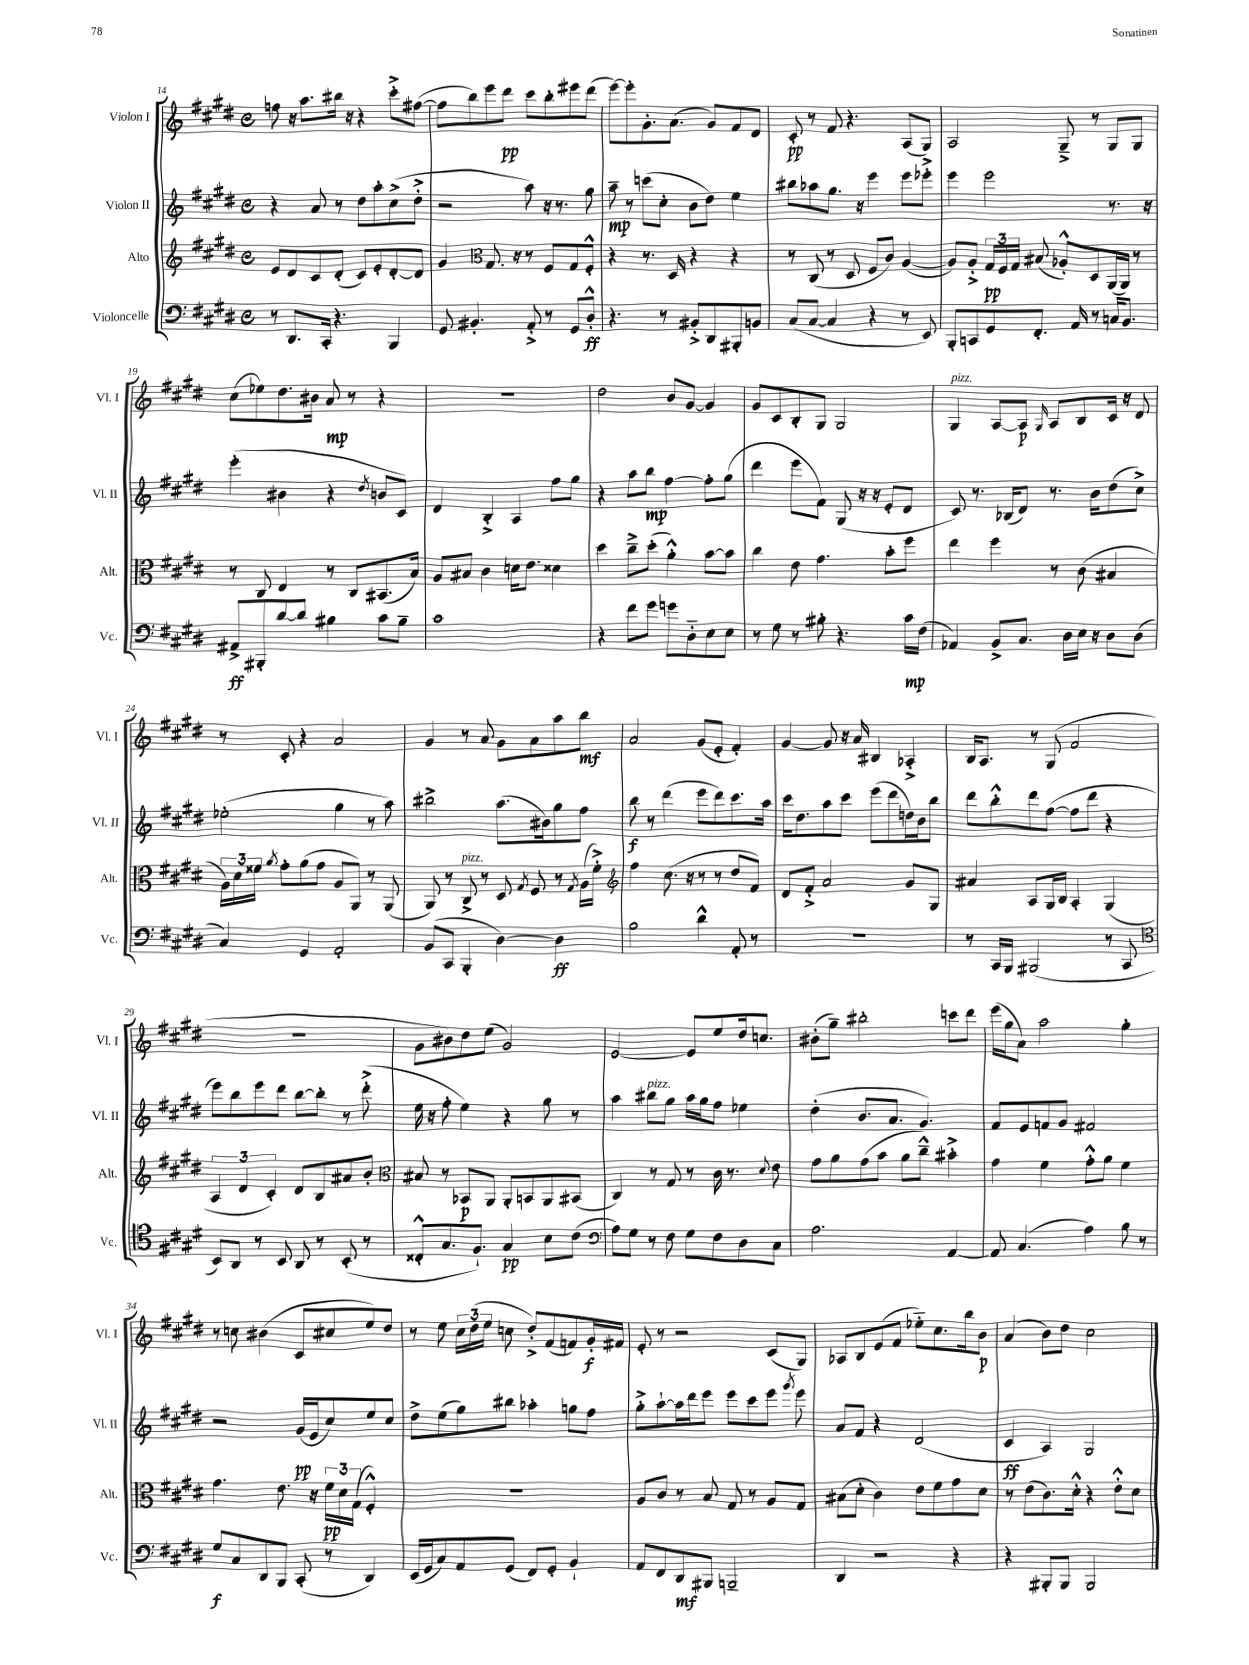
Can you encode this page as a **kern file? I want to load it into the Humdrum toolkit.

**kern	**dynam	**kern	**dynam	**kern	**dynam	**kern	**dynam
*part4	*part4	*part3	*part3	*part2	*part2	*part1	*part1
*staff4	*staff4	*staff3	*staff3	*staff2	*staff2	*staff1	*staff1
*I"Violoncelle	*	*I"Alto	*	*I"Violon II	*	*I"Violon I	*
*I'Vc.	*	*I'Alt.	*	*I'Vl. II	*	*I'Vl. I	*
*clefF4	*	*clefG2	*	*clefG2	*	*clefG2	*
*k[f#c#g#d#]	*	*k[f#c#g#d#]	*	*k[f#c#g#d#]	*	*k[f#c#g#d#]	*
*M4/4	*	*M4/4	*	*M4/4	*	*M4/4	*
*met(c)	*	*met(c)	*	*met(c)	*	*met(c)	*
=14	=14	=14	=14	=14	=14	=14	=14
8r	.	8e/L	.	4r	.	8ffn\	.
8.DD#/L	.	8d#/	.	.	.	16r	.
.	.	.	.	.	.	8.aa\L	.
.	.	8c#/	.	8a/	.	.	.
16CC#'/Jk	.	.	.	.	.	.	.
4.r	.	(8d#'/J	.	8r	.	16bb#X\Jk	.
.	.	.	.	.	.	16r	.
.	.	8c#/L)	.	8dd#\L	.	4r	.
.	.	8e'/	.	8aa'\	.	.	.
4BBB/	.	[8d#'/	.	(8cc#^\	.	8ccc#'^\L	.
.	.	8d#/J]	.	8dd#'^\J	.	([8ff#X\J	.
=15	=15	=15	=15	=15	=15	=15	=15
8GG#/	.	4g#/	.	2r	.	8ff#\L]	.
4.BB#X'/	.	.	.	.	.	8bb\)	.
*	*	*clefC3	*	*	*	*	*
.	.	8.G#/	.	.	.	8eee\	.
.	.	.	.	.	.	8ddd#\J	pp
.	.	16r	.	.	.	.	.
8AA'^/	.	8r	.	8aa\)	.	8ccc#\L	.
8r	.	8F#/L	.	16r	.	8bb'\	.
.	.	.	.	8.r	.	.	.
8GG#/L	.	8G#/	.	.	.	8eee#X\	.
8D#'^^/J	ff	8F#'^^/J	.	8gg#\	.	(8ddd#\J	.
=16	=16	=16	=16	=16	=16	=16	=16
4.r	.	4r	.	8aa~\	mp	[8eee\L)	.
.	.	.	.	8r	.	8eee'\]	.
.	.	8.r	.	(8cccn\L	.	8.g#'\	.
8r	.	.	.	8cc#'\J	.	.	.
.	.	16D#/	.	.	.	(8.a\J	.
8BB#X'^/L	.	4r	.	8b\L	.	.	.
8DD#/	.	.	.	8dd#\J)	.	8g#/L)	.
8BBB#X'/	.	4r	.	4ee\	.	8f#/	.
8BBn/J	.	.	.	.	.	8d#/J	.
=17	=17	=17	=17	=17	=17	=17	=17
(8C#/L	.	8r	.	8bb#X\L	.	8c#'/	pp
[8C#/J	.	(8C#/	.	8aa-X\	.	8r	.
4C#/]	.	8r	.	8.gg#\J	.	8f#/	.
.	.	8D#/	.	.	.	4.r	.
.	.	.	.	16r	.	.	.
4r	.	8F#/L	.	4eee\	.	.	.
.	.	8c#/J)	.	.	.	.	.
8r	.	([4A/	.	8eee\L	.	(8A/L	.
8EE/)	.	.	.	8eee-X'^\J	.	8G#/J)	.
=18	=18	=18	=18	=18	=18	=18	=18
8BBB'/L	.	8A/L])	.	4eee\	.	2A/	.
8CCn/	.	8A'^/J	.	.	.	.	.
8GG#/	.	24G#/LL	pp	2eee\	.	.	.
.	.	24F#/	.	.	.	.	.
.	.	24G#/JJ	.	.	.	.	.
8.FF#'/J	.	(8B#X/	.	.	.	.	.
.	.	8A-X'^^/L)	.	.	.	8G#~^/	.
16AA/	.	.	.	.	.	.	.
8r	.	8D#/	.	.	.	8r	.
16Cn/KL	.	(16AA/L	.	8.r	.	8G#/L	.
8.BB/J	.	16AA/JJ)	.	.	.	.	.
.	.	8r	.	.	.	8G#/J	.
.	.	.	.	16r	.	.	.
!!LO:LB:g=z
=19	=19	=19	=19	=19	=19	=19	=19
8AA#X^/L	ff	8r	.	(4eee'\	.	(8cc#\L	.
8BBB#X'/	.	8C#/	.	.	.	8ee-X\)	.
[8d#/	.	4E/	.	4b#X\	.	8.dd#\	.
8d#/J]	.	.	.	.	.	.	.
.	.	.	.	.	.	16b#X\Jk	.
4B#X\	.	8r	.	4r	.	8a/	mp
.	.	8C#/L	.	.	.	8r	.
.	.	.	.	8qdd#/	.	.	.
8c#\L	.	(8.BB#X/	.	8bn/L	.	4r	.
8B#~\J	.	.	.	8c#/J)	.	.	.
.	.	16B/Jk)	.	.	.	.	.
=20	=20	=20	=20	=20	=20	=20	=20
1c#	.	8A/L	.	4d#/	.	1r	.
.	.	8B#X/J	.	.	.	.	.
.	.	4c#\	.	4B'^/	.	.	.
.	.	16dn\KL	.	4A/	.	.	.
.	.	8.e\J	.	.	.	.	.
.	.	4d##X\	.	8ff#\L	.	.	.
.	.	.	.	8gg#\J	.	.	.
=21	=21	=21	=21	=21	=21	=21	=21
4r	.	4dd#\	.	4r	.	2dd#\	.
8f#\L	.	8cc#~^\L	.	8aa\L	.	.	.
8g#\J	.	(8dd#'\J	.	8bb\J	mp	.	.
8gn\L	.	4a'^^\)	.	[4ff#\	.	8b/L	.
8D#\	.	.	.	.	.	[8g#/J	.
8E\	.	[8b\L	.	8ff#'\L]	.	4g#/]	.
8E\J	.	8b\J]	.	(8gg#\J	.	.	.
=22	=22	=22	=22	=22	=22	=22	=22
8r	.	4cc#\	.	4ddd#\	.	8g#/L	.
8G#\	.	.	.	.	.	8c#/	.
8r	.	8e\	.	8eee\L	.	8B'/	.
8B#X'\	.	4.g#\	.	8f#\J)	.	8G#/J	.
4.r	.	.	.	(8G#/	.	2G#/	.
.	.	.	.	16r	.	.	.
.	.	.	.	16r	.	.	.
.	.	8b'\L	.	8e'/L	.	.	.
16c#\LL	mp	8ff#\J	.	8d#/J	.	.	.
(16F#\JJ	.	.	.	.	.	.	.
=23	=23	=23	=23	=23	=23	=23	=23
!	!	!	!	!	!	!LO:TX:a:i:t=pizz.	!
4AA-X/)	.	4ee\	.	8c#/)	.	4G#/	.
.	.	.	.	8.r	.	.	.
8BB^/L	.	4ff#\	.	.	.	[8A/L	.
.	.	.	.	(16B-X/KL	.	.	.
8.C#/J	.	.	.	8d#/J)	.	8A/J]	p
.	.	.	.	.	.	16qqG#/	.
.	.	8r	.	8.r	.	8A/L	.
16D#\LL	.	.	.	.	.	.	.
16E\JJ	.	(8c#\	.	.	.	8B/	.
16r	.	.	.	16b\KL	.	.	.
8D#\L	.	4B#X/	.	(8dd#\	.	16c#/Jk	.
.	.	.	.	.	.	16r	.
(8D#\J	.	.	.	8cc#^\J)	.	8d#/	.
!!LO:LB:g=z
=24	=24	=24	=24	=24	=24	=24	=24
4C#/)	.	24A\LL)	.	(2ee-X'\	.	8r	.
.	.	24d#\	.	.	.	.	.
.	.	24f##X\JJ	.	.	.	.	.
.	.	8qa/	.	.	.	.	.
.	.	8g#'\L	.	.	.	8c#'/	.
4GG#/	.	(8a\	.	.	.	4r	.
.	.	8g#\J	.	.	.	.	.
2AA'/	.	8A/L	.	4gg#\	.	2a/	.
.	.	8AA/J)	.	.	.	.	.
.	.	8r	.	8r	.	.	.
.	.	(8AA/	.	8aa\)	.	.	.
=25	=25	=25	=25	=25	=25	=25	=25
(8BB/L	.	8AA/)	.	2bb#X^\	.	4g#/	.
8CC#/J	.	8r	.	.	.	.	.
!	!	!LO:TX:a:i:t=pizz.	!	!	!	!	!
4BBB'/	.	8C#^/	.	.	.	8r	.
.	.	8r	.	.	.	8a/	.
[4D#\)	.	8D#/	.	(8.aa\L	.	8g#\L	.
.	.	8qG#/	.	.	.	.	.
.	.	8F#/	.	.	.	8a\	.
.	.	.	.	16b#X\k)	.	.	.
4D#\]	ff	8r	.	8gg#\	.	8aa\	.
.	.	8qG#/	.	.	.	.	.
.	.	(16A\LL	.	8ff#\J	.	8bb\J	mf
.	.	16f#'^\JJ)	.	.	.	.	.
=26	=26	=26	=26	=26	=26	=26	=26
*	*	*clefG2	*	*	*	*	*
2B\	.	4ff#\	.	8bb\	f	2a/	.
.	.	.	.	8r	.	.	.
.	.	(8.cc#\	.	(4ddd#\	.	.	.
.	.	16r	.	.	.	.	.
4d#^^\	.	8r	.	8eee\L	.	(8g#/L	.
.	.	8r	.	8ddd#\)	.	8e'/J	.
8AA'/	.	8dd#/L	.	8.ccc#\	.	4f#'/)	.
8r	.	8f#/J)	.	.	.	.	.
.	.	.	.	16aa\Jk	.	.	.
=27	=27	=27	=27	=27	=27	=27	=27
1r	.	8d#/L	.	16ccc#\KL	.	[4g#/	.
.	.	.	.	8.dd#\	.	.	.
.	.	8f#'^/J	.	.	.	.	.
.	.	2a/	.	8aa\	.	8g#/]	.
.	.	.	.	8ccc#\J	.	16r	.
.	.	.	.	.	.	16a/	.
.	.	.	.	(8eee\L	.	4B#X/	.
.	.	.	.	8ddd#\	.	.	.
.	.	8g#/L	.	16ddn\L)	.	4A-X'^/	.
.	.	.	.	16b\J	.	.	.
.	.	8G#/J	.	8bb\J	.	.	.
=28	=28	=28	=28	=28	=28	=28	=28
8r	.	4a#X/	.	8ddd#\L	.	16B/KL	.
.	.	.	.	.	.	8.A/J	.
16CC#/LL	.	.	.	8bb'^^\	.	.	.
16BBB/JJ	.	.	.	.	.	.	.
(2BBB#X/	.	8A/L	.	8ddd#\	.	8r	.
.	.	16G#/L	.	([8ff#\J	.	(8G#/	.
.	.	16B/JJ	.	.	.	.	.
.	.	4A'/	.	8ff#\L]	.	2f#/	.
.	.	.	.	8ddd#\J	.	.	.
8r	.	(4G#/	.	4r	.	.	.
8CC#/	.	.	.	.	.	.	.
!!LO:LB:g=z
=29	=29	=29	=29	=29	=29	=29	=29
*clefC4	*	*	*	*	*	*	*
8BB/L)	.	6A/	.	8eee\L)	.	1r	.
8AA/J	.	.	.	8bb\	.	.	.
.	.	6d#/	.	.	.	.	.
8r	.	.	.	8eee\	.	.	.
.	.	6c#'/)	.	.	.	.	.
8BB/	.	.	.	8ddd#\J	.	.	.
8AA/	.	8d#/L	.	[8bb\L	.	.	.
8r	.	8B/	.	8bb'\J]	.	.	.
(8BB'/	.	8a#X/	.	8r	.	.	.
8r	.	8b'/J	.	(8ddd#'^\	.	.	.
=30	=30	=30	=30	=30	=30	=30	=30
*	*	*clefC3	*	*	*	*	*
8C##X'^^/L	.	8B#X/	.	16ee\	.	8g#\L	.
.	.	.	.	16r	.	.	.
8.G#/	.	8r	.	8ff#'\	.	8b#X\)	.
.	.	8BB-X/L	p	4ee\)	.	8dd#\	.
8.F#`/J)	.	.	.	.	.	.	.
.	.	8AA/J	.	.	.	(8ee\J	.
4G#/	pp	8AA'/L	.	4r	.	2g#/)	.
.	.	8BBn/	.	.	.	.	.
8B\L	.	8AA/	.	8gg#\	.	.	.
(8c#\J	.	(8BB#X/J	.	8r	.	.	.
=31	=31	=31	=31	=31	=31	=31	=31
*clefF4	*	*	*	*	*	*	*
8A\L)	.	4C#/)	.	4aa\	.	[2e/	.
8G#\J	.	.	.	.	.	.	.
!	!	!	!	!LO:TX:a:i:t=pizz.	!	!	!
8r	.	8r	.	8bb#X\L	.	.	.
8F#\	.	8G#/	.	8gg#\J	.	.	.
8G#\L	.	8r	.	16aa\LL	.	8e/L]	.
.	.	.	.	16gg#\J	.	.	.
8F#\	.	16c#\	.	8ff#\J	.	8ee/	.
.	.	8.r	.	.	.	.	.
8D#\	.	.	.	4ee-X\	.	16dd#/k	.
.	.	.	.	.	.	8.ccn/J	.
.	.	8qqd#/	.	.	.	.	.
8C#\J	.	8e\	.	.	.	.	.
=32	=32	=32	=32	=32	=32	=32	=32
2.A\	.	8g#\L	.	(4dd#'\	.	(8b#X'\L	.
.	.	8a\	.	.	.	8gg#~\J)	.
.	.	(8g#\	.	8.b/L	.	2bb#X'\	.
.	.	8b\J	.	.	.	.	.
.	.	.	.	8.a/J	.	.	.
.	.	8a\L	.	.	.	.	.
.	.	8cc#~^^\J)	.	4.g#/)	.	.	.
[4AA/	.	4b#X'^\	.	.	.	8cccn\L	.
.	.	.	.	.	.	8ddd#\J	.
=33	=33	=33	=33	=33	=33	=33	=33
8AA/]	.	4g#\	.	8f#/L	.	(16eee\LL	.
.	.	.	.	.	.	16gg#\J	.
(4.C#/	.	.	.	8e/	.	8a\J)	.
.	.	4f#\	.	8fn/	.	2aa\	.
.	.	.	.	8g#/J	.	.	.
4A\)	.	8g#'^^\L	.	2f#X/	.	.	.
.	.	8a\J	.	.	.	.	.
8B\	.	4f#\	.	.	.	4gg#'\	.
8r	.	.	.	.	.	.	.
!!LO:LB:g=z
=34	=34	=34	=34	=34	=34	=34	=34
8G#/L	f	4.g#\	.	2r	.	8r	.
8C#/	.	.	.	.	.	8ccn\	.
8DD#/	.	.	.	.	.	(4b#X\	.
8BBB/J	.	8.e\	.	.	.	.	.
(8CC#'/	.	.	.	(16g#/LL	pp	8c#/L	.
.	.	16r	.	16e/J	.	.	.
8r	.	24f#\LL	pp	8cc#/)	.	8cc#X/	.
.	.	24d#\	.	.	.	.	.
.	.	(24G#\JJ	.	.	.	.	.
4DD#/)	.	4F#'^^/)	.	8ee/	.	8ee/)	.
.	.	.	.	8cc#/J	.	8dd#/J	.
=35	=35	=35	=35	=35	=35	=35	=35
(16EE/LL	.	1r	.	8dd#^\L	.	8r	.
16GG#/J	.	.	.	.	.	.	.
8C#/)	.	.	.	(8ee\	.	8ee\	.
8AA/	.	.	.	8gg#\)	.	24cc#\LL	.
.	.	.	.	.	.	(24dd#\	.
.	.	.	.	.	.	24ee\JJ	.
(8GG#/J	.	.	.	8bb#X\J	.	8ccn\	.
8FF#/L)	.	.	.	4aa-X'\	.	8dd#'^/L)	.
8GG#'/J	.	.	.	.	.	(8f#/	.
4BB`/	.	.	.	8ggn\L	.	8fn/)	.
.	.	.	.	8ff#\J	.	16g#'/L	f
.	.	.	.	.	.	16f#X/JJ	.
=36	=36	=36	=36	=36	=36	=36	=36
8AA/L	.	8A/L	.	8gg#'^\L	.	8e'/	.
8FF#/	.	8c#/J	.	[8aa`\	.	8r	.
8DD#/	mf	8r	.	16aa\L]	.	2r	.
.	.	.	.	16ddd#\J	.	.	.
8BBB#X/J	.	8B/	.	8eee\J	.	.	.
2BBBn~/	.	8G#/	.	8eee\L	.	.	.
.	.	8r	.	8ccc#\	.	.	.
.	.	8A/L	.	8eee\J	.	(8c#/L	.
.	.	.	.	8qggg#/	.	.	.
.	.	8G#/J	.	8eee\	.	8G#/J)	.
=37	=37	=37	=37	=37	=37	=37	=37
4DD#/	.	(8B#X\L	.	8a/L	.	8A-X/L	.
.	.	8d#'\J	.	8f#/J	.	8B/	.
2r	.	4c#\)	.	4r	.	(8e/	.
.	.	.	.	.	.	8f#/J	.
.	.	8e\L	.	(2d#/	.	8ee-X\L)	.
.	.	8f#\	.	.	.	8.cc#\	.
4r	.	8g#\	.	.	.	.	.
.	.	.	.	.	.	16bb\k	.
.	.	8d#\J	.	.	.	8b\J	p
=38	=38	=38	=38	=38	=38	=38	=38
4r	.	8r	.	4c#/	ff	(4a/	.
.	.	(8e\L	.	.	.	.	.
8BBB#X'/L	.	8.c#\)	.	4A/)	.	8b\L)	.
8BBB#/J	.	.	.	.	.	8dd#\J	.
.	.	16d#'^^\Jk	.	.	.	.	.
2BBB#/	.	4r	.	2G#/	.	2cc#\	.
.	.	8e'^^\L	.	.	.	.	.
.	.	8d#\J	.	.	.	.	.
==	==	==	==	==	==	==	==
*-	*-	*-	*-	*-	*-	*-	*-
